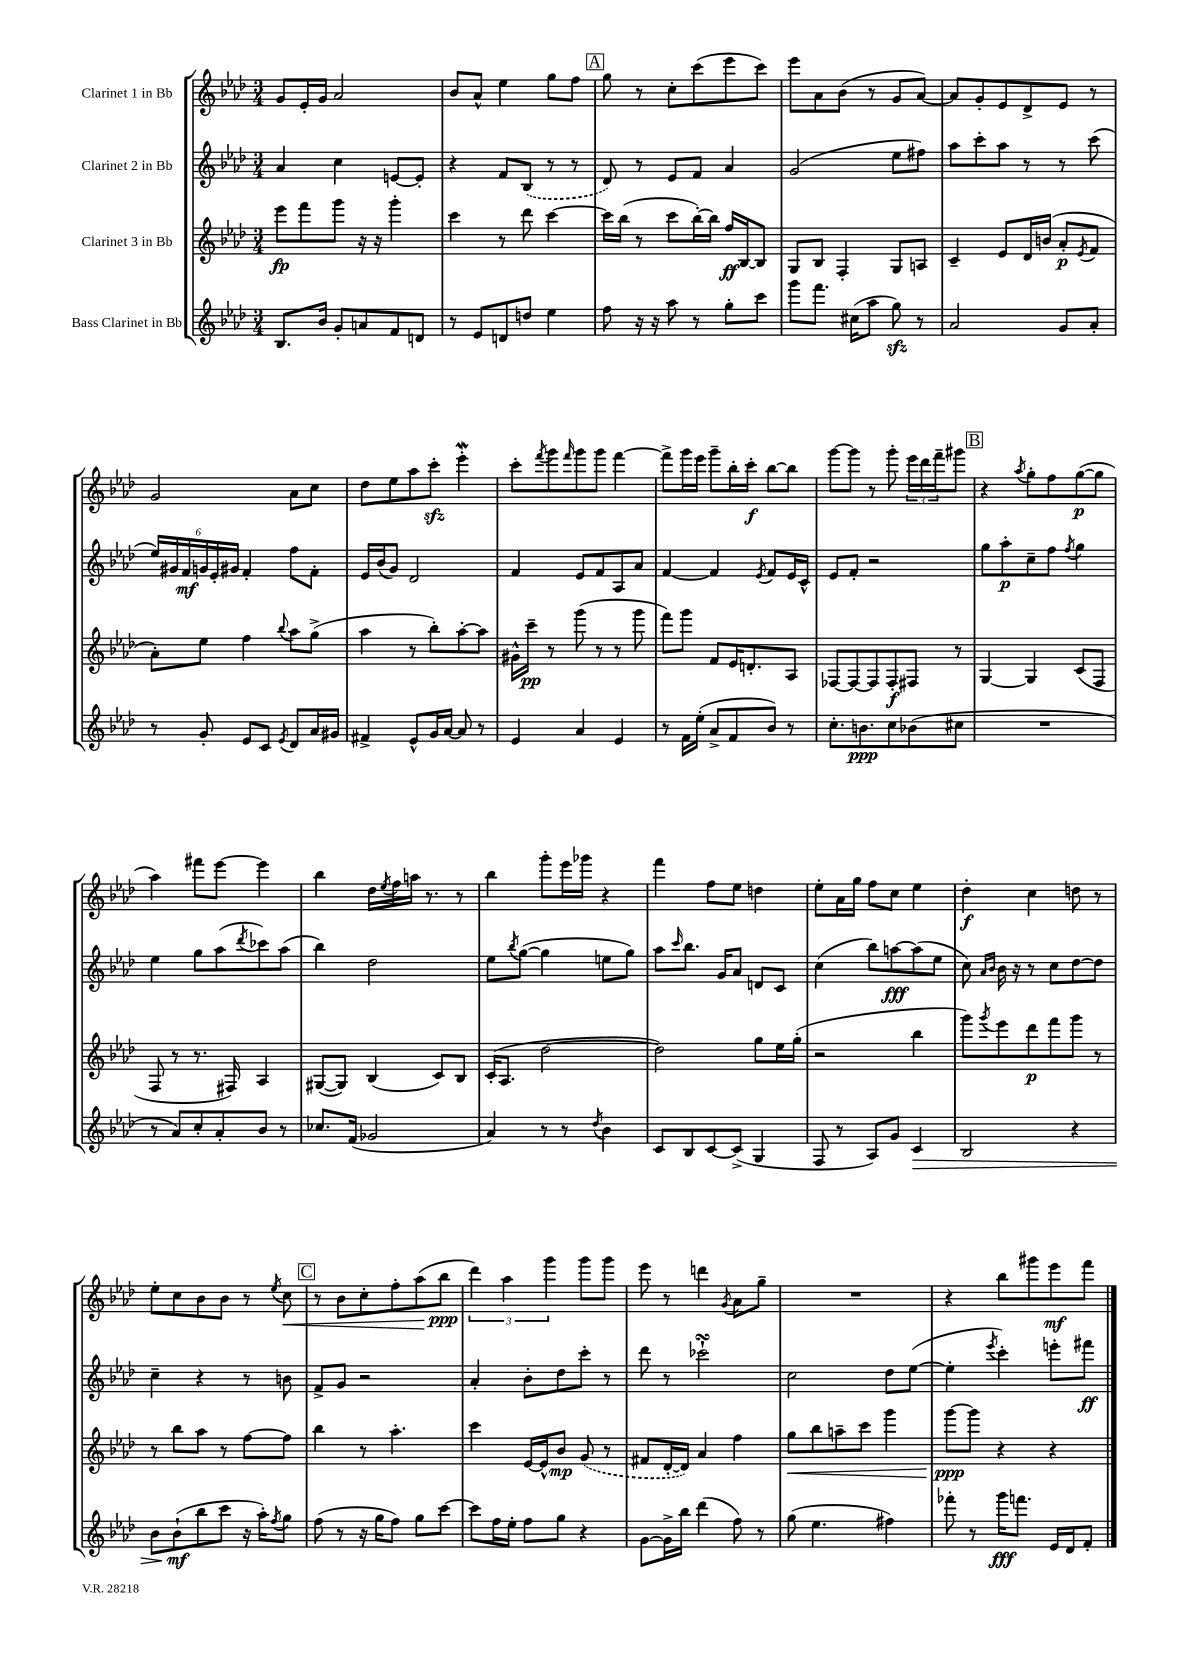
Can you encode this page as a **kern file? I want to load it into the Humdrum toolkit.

**kern	**kern	**kern	**kern
*staff4	*staff3	*staff2	*staff1
*clefG2	*clefG2	*clefG2	*clefG2
*k[b-e-a-d-]	*k[b-e-a-d-]	*k[b-e-a-d-]	*k[b-e-a-d-]
*M3/4	*M3/4	*M3/4	*M3/4
8.B-	8eee-	4a-	8g
.	8fff	.	16e-'
16b-	.	.	16g
8g'	8ggg	4cc	2a-
8a	16r	.	.
.	16r	.	.
8f	4ggg'	[8e	.
8d	.	8e']	.
=	=	=	=
8r	4ccc	4r	8b-
8e-	.	.	8a-^^
8d	8r	8f	4ee-
8dd	8ddd-	(8B-	.
4ee-	[4ccc	8r	8gg
.	.	8r	8ff
=	=	=	=
8ff	16ccc]	8d-)	8gg
.	(16bb-	.	.
16r	8r	8r	8r
16r	.	.	.
8aa-	8ccc	8e-	8cc'
8r	[16bb-')	8f	(8ccc
.	16bb-]	.	.
8gg'	16ff	4a-	8eee-
.	[16B-	.	.
8ccc	8B-]	.	8ccc)
=	=	=	=
8ggg	8G	(2g	8eee-
8.fff	8B-	.	8a-
.	4F'	.	(8b-
(16cc#	.	.	.
8aa-	.	.	8r
8gg)	8G	8ee-	8g
8r	8A	8ff#)	[8a-)
=	=	=	=
2a-	4c~	8aa-	8a-]
.	.	8ccc'	8g'
.	8e-	8aa-	8e-
.	16d-	8r	8d-^
.	(16b	.	.
8g	8a-'	8r	8e-
.	8qe-	.	.
8a-'	8f	(8ccc	8r
=	=	=	=
8r	8a-')	24ee-)	2g
.	.	24g#	.
.	.	24f	.
8g'	8ee-	24g	.
.	.	24e-'	.
.	.	24g#	.
8e-	4ff	4f'	.
8c	.	.	.
8qe-	8qqbb-	.	.
8d-	8aa-	8ff	8a-
16a-	(8gg^	8f'	8cc
16g#	.	.	.
=	=	=	=
4f#^	4aa-	16e-	8dd-
.	.	(16b-	.
.	.	8g)	8ee-
8e-^^	8r	2d-	8aa-
16g	8bb-')	.	8ccc'
[16a-	.	.	.
8a-]	[8aa-'	.	4eee-'
8r	8aa-]	.	.
=	=	=	=
4e-	16g#^^	4f	8ccc'
.	16ccc~	.	.
.	.	.	8qfff
.	8r	.	8ggg
.	.	.	16qqfff
4a-	(8ggg	8e-	8ggg
.	8r	8f	8ggg
4e-	8r	8A-	[4fff
.	8ggg	8a-	.
=	=	=	=
8r	8fff)	[4f	8fff^]
16f	8ggg	.	16ggg
(16ee-'	.	.	16eee-
8a-^	8f	4f]	8ggg~
8f	16e-	.	16bb-'
.	8.d'	.	16ccc'
.	.	8qe-	.
8b-)	.	8f	[8bb-
8r	8A-	16e-	8bb-]
.	.	16c^^	.
=	=	=	=
8.cc'	[8F-	8e-	[8ggg
.	8F-_	8f'	8ggg]
8.b	.	.	.
.	8F-]	2r	8r
8cc	8F-'	.	8ggg'
(8b-	8F#	.	24eee-
.	.	.	24ddd-
.	.	.	24fff~
8cc#	8r	.	8ggg#
=	=	=	=
2.r	[4G	8gg	4r
.	.	8aa-'	.
.	.	.	8qaa-
.	4G]	8cc~	8gg'
.	.	8ff	8ff
.	.	8qff	.
.	(8c	4gg	([8gg
.	8F	.	8gg]
=	=	=	=
8r	8F	4ee-	4aa-)
8a-)	8r	.	.
8cc'	8.r	8gg	8fff#
8a-'	.	(8aa-	[8eee-
.	16F#)	.	.
.	.	8qddd-	.
8b-	4A-	8ccc-)	4eee-]
8r	.	(8aa-	.
=	=	=	=
8.cc-	([8G#	4bb-)	4bb-
.	8G#])	.	.
(16f	.	.	.
2g-	(4B-	2dd-	16dd-
.	.	.	8qee-
.	.	.	16ff
.	.	.	16aa
.	.	.	8.r
.	8c)	.	.
.	8B-	.	8r
=	=	=	=
4a-)	(16c'	8ee-	4bb-
.	8.A-	.	.
.	.	8qbb-	.
.	.	([8gg	.
8r	[2dd-	4gg]	8ggg'
8r	.	.	16eee-
.	.	.	16ggg-
8qdd-	.	.	.
4b-	.	8ee	4r
.	.	8gg)	.
=	=	=	=
8c	2dd-])	8aa-	4fff
.	.	16qqccc	.
8B-	.	8.bb-	.
[8c	.	.	8ff
.	.	16g	.
(8c^]	.	8a-	8ee-
4G	8gg	8d	4dd
.	16ee-	8c	.
.	(16gg'	.	.
=	=	=	=
8F	2r	(4cc	8ee-'
8r	.	.	16a-
.	.	.	16gg
8A-)	.	8bb-)	8ff
8g	.	[8aa	8cc
4c	4bb-	(8aa]	4ee-
.	.	8ee-	.
=	=	=	=
2B-	8ggg)	8cc)	4dd-'
.	.	16qqa-	.
.	8qggg	16qqb-	.
.	8eee-	16b-	.
.	.	16r	.
.	8ddd-	8r	4cc
.	8fff	8cc	.
4r	8ggg	[8dd-	8dd
.	8r	8dd-]	8r
=	=	=	=
8b-	8r	4cc~	8ee-'
(8b-`	8bb-	.	8cc
8bb-	8aa-	4r	8b-
8ccc	8r	.	8b-
16r	[8ff	8r	8r
16aa-')	.	.	.
8qff	.	.	8qee-
8gg	8ff]	8b	8cc
=	=	=	=
(8ff	4bb-	8f^	8r
8r	.	8g	8b-
16r	8r	2r	8cc'
16gg	.	.	.
8ff)	4.aa-'	.	8ff'
8gg	.	.	(8aa-
[8ccc	.	.	8bb-
=	=	=	=
8ccc]	4ccc	4a-'	6ddd-)
16ff	.	.	.
.	.	.	6aa-
16ee-'	.	.	.
8ff	[16e-	8b-'	.
.	16e-^^]	.	.
.	.	.	6ggg
8gg	8b-	8dd-	.
4r	(8g	8ccc'	8ggg
.	8r	8r	8ggg
=	=	=	=
[8g	8f#	8ddd-	8eee-
16g^]	[16d-'	8r	8r
16bb-	16d-])	.	.
(4ddd-	4a-	2ccc-`	4ddd
.	.	.	8qg
8ff)	4ff	.	8a-
8r	.	.	8gg~
=	=	=	=
(8gg	8gg	2cc	2.r
4.ee-	8bb-	.	.
.	8aa~	.	.
.	8ccc	.	.
4ff#)	4ggg	8dd-	.
.	.	([8ee-	.
=	=	=	=
8fff-'	[8ggg	4ee-']	4r
8r	8ggg]	.	.
.	.	8qeee-	.
16ggg	4r	4ccc')	8bb-
8.fff	.	.	.
.	.	.	8ggg#
16e-	4r	8eee'	8eee-
16d-	.	.	.
8f'	.	8fff#	8fff
==	==	==	==
*-	*-	*-	*-
